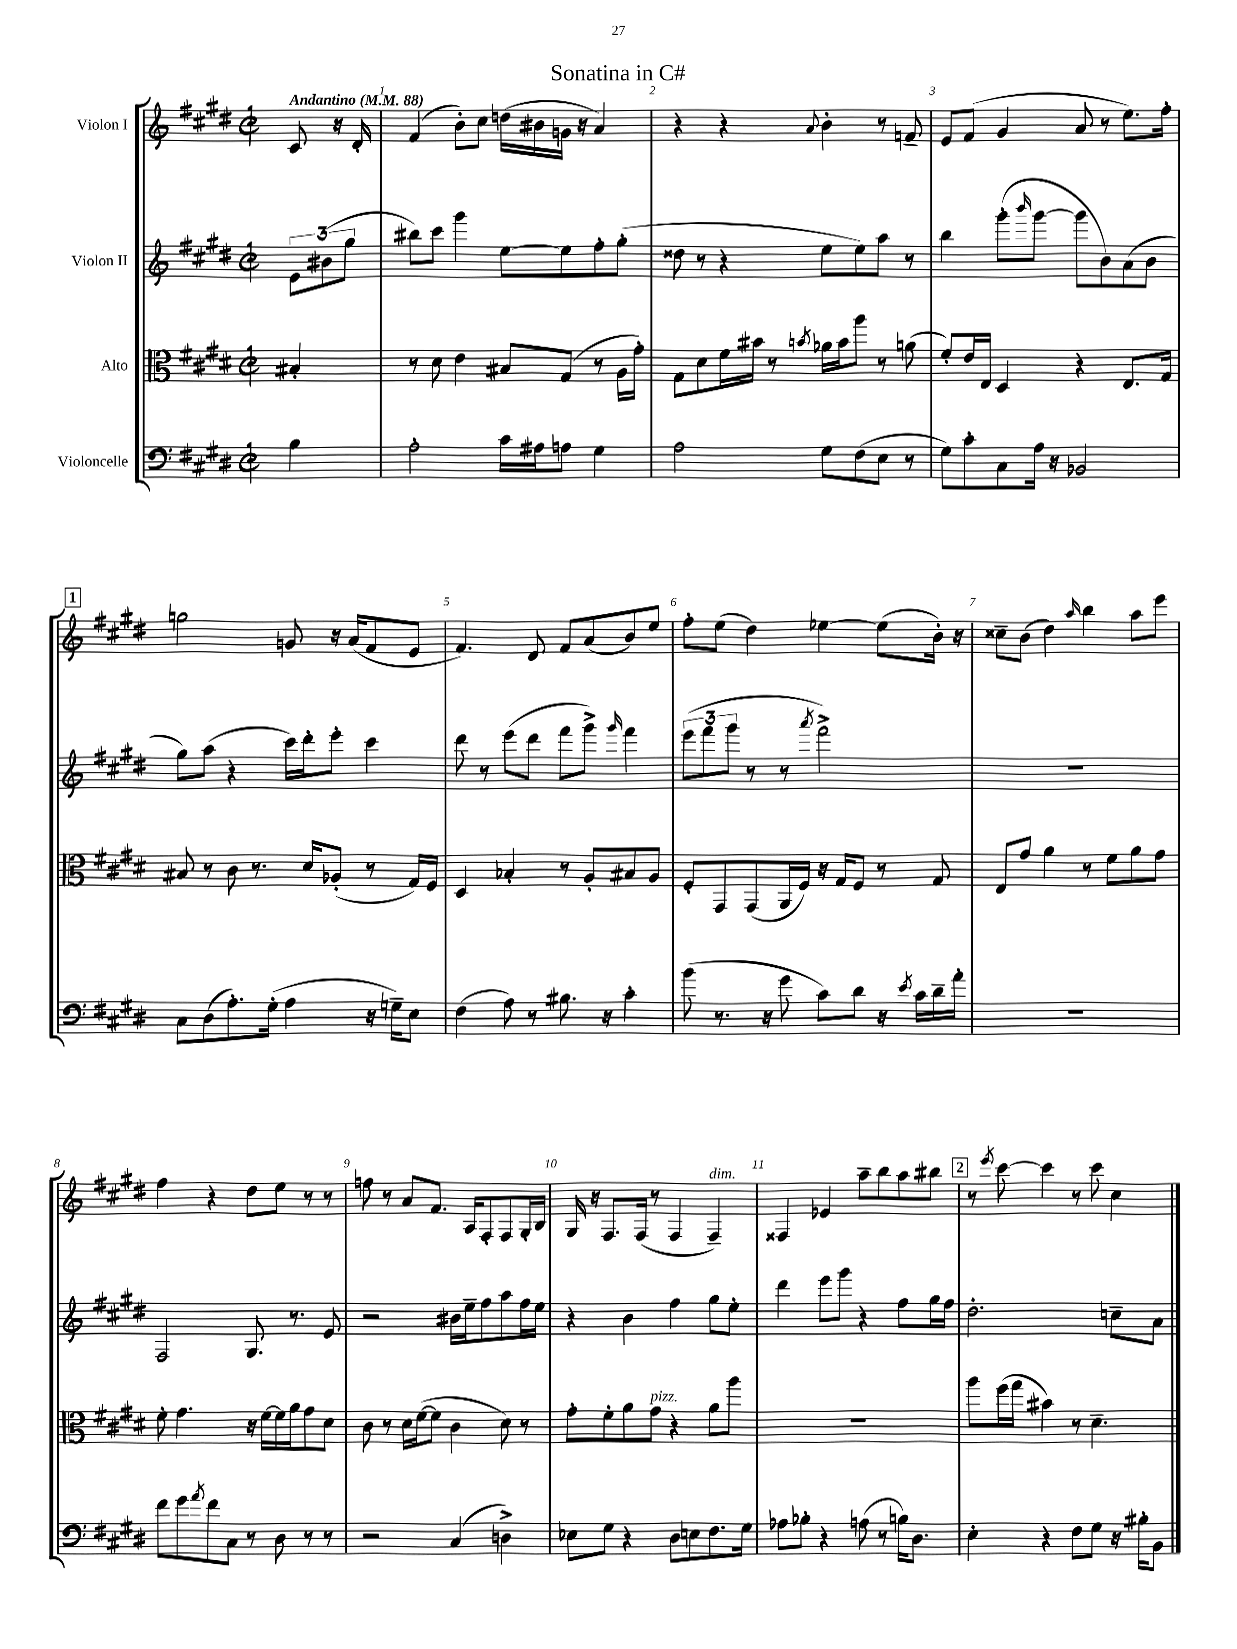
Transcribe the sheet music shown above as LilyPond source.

\header { title = "Sonatina in C#" }
<<
\new StaffGroup <<
\new Staff = "s0" \with { instrumentName = "Violon I" } {
    \clef treble \key e \major \defaultTimeSignature \time 2/2 \partial 4 \tempo "Andantino" 4 = 88
    cis'8 r16 dis'16-. |
    fis'4( b'8-.) cis''8 d''16( bis'16 g'16 r16 a'4) |
    r4 r4 \appoggiatura { a'8 } b'4-. r8 f'8-- |
    e'8 fis'8( gis'4 a'8 r8 e''8.) fis''16-. |
    \mark \markup { \box "1" } g''2 g'8 r16 a'16( fis'8 e'8 |
    fis'4.) dis'8 fis'8 a'8( b'8) e''8 |
    fis''8-. e''8( dis''4) ees''4~ ees''8( b'16-.) r16 |
    cisis''8-- b'8( dis''4) \grace { a''16 } b''4 a''8 e'''8 |
    fis''4 r4 dis''8 e''8 r8 r8 |
    f''8 r8 a'8 fis'8. a16 fis8-. fis8 gis16-. b16 |
    gis16 r16 fis8. fis16( r8 fis4 fis4--^\markup { \italic "dim." }) |
    fisis4 ees'4 a''8-- b''8 a''8 bis''8 |
    \mark \markup { \box "2" } r8 \acciaccatura { e'''8 } cis'''8~ cis'''4 r8 cis'''8 cis''4 \bar "|." |
}
\new Staff = "s1" \with { instrumentName = "Violon II" } {
    \clef treble \key e \major \defaultTimeSignature \time 2/2 \partial 4
    \tuplet 3/2 { e'8 bis'8( gis''8 } |
    bis''8) cis'''8 gis'''4 e''8~ e''8 fis''8-. gis''8-.( |
    disis''8 r8 r4 e''8 e''8) a''8 r8 |
    b''4 gis'''8-.( \grace { b'''16 } gis'''8~ gis'''8 b'8) a'8( b'8 |
    \mark \markup { \box "1" } gis''8) a''8( r4 cis'''16) dis'''16-. e'''8-. cis'''4 |
    dis'''8 r8 e'''8( dis'''8 fis'''8 gis'''8->) \grace { gis'''16 } fis'''4 |
    \tuplet 3/2 { e'''8( fis'''8 gis'''8 } r8 r8 \acciaccatura { a'''8 } fis'''2->) |
    R1 |
    fis2 gis8. r8. e'8 |
    r2 bis'16 e''16-- fis''8 a''8 fis''16 e''16 |
    r4 b'4 fis''4 gis''8 e''8-. |
    dis'''4 e'''8 gis'''8 r4 fis''8 gis''16 fis''16 |
    \mark \markup { \box "2" } dis''2.-. c''8-- a'8 \bar "|." |
}
\new Staff = "s2" \with { instrumentName = "Alto" } {
    \clef alto \key e \major \defaultTimeSignature \time 2/2 \partial 4
    bis4-. |
    r8 dis'8 e'4 bis8 gis8( r8 a16 gis'16-.) |
    gis8 dis'8 fis'16 bis'16 r8 \acciaccatura { b'8 } aes'16 b'16 a''8 r8 a'8( |
    fis'8-.) e'16 e16 dis4 r4 e8. gis16 |
    \mark \markup { \box "1" } bis8 r8 cis'8 r8. dis'16 aes8-.( r8 gis16) fis16 |
    dis4 bes4-. r8 a8-. bis8 a8 |
    fis8-. gis,8 gis,8( a,16 fis16) r16 gis16 fis8 r8 gis8 |
    e8 gis'8 a'4 r8 fis'8 a'8 gis'8 |
    fis'8-. gis'4. r16 fis'16~ fis'16 a'16 gis'8 dis'8 |
    cis'8 r8 dis'16 fis'16~( fis'8 cis'4 dis'8) r8 |
    gis'8-. fis'8-. a'8 gis'8^\markup { \italic "pizz." } r4 a'8 a''8 |
    R1 |
    \mark \markup { \box "2" } a''8 fis''16( gis''16 bis'4) r8 dis'4.-- \bar "|." |
}
\new Staff = "s3" \with { instrumentName = "Violoncelle" } {
    \clef bass \key e \major \defaultTimeSignature \time 2/2 \partial 4
    b4 |
    a2-. cis'16 ais16 a8 gis4 |
    a2 gis8 fis8( e8 r8 |
    gis8) cis'8-. cis8 a16 r16 bes,2 |
    \mark \markup { \box "1" } cis8 dis8( a8.-.) gis16-.( a4 r16 g16--) e8 |
    fis4( a8) r8 bis8. r16 cis'4-. |
    b'8( r8. r16 gis'8 cis'8) dis'8 r16 \acciaccatura { e'8 } cis'16 dis'16-- a'16-. |
    R1 |
    fis'8 gis'8 \acciaccatura { a'8 } fis'8 cis8 r8 dis8 r8 r8 |
    r2 cis4( d4->) |
    ees8 gis8 r4 dis8 e8 fis8. gis16 |
    aes8 bes8-. r4 a8( r8 b16) dis8. |
    \mark \markup { \box "2" } e4-. r4 fis8 gis8 r16 bis16-. b,8 \bar "|." |
}
>>
>>
\layout { \context { \Score \override BarNumber.break-visibility = ##(#f #t #t) barNumberVisibility = #all-bar-numbers-visible } }
